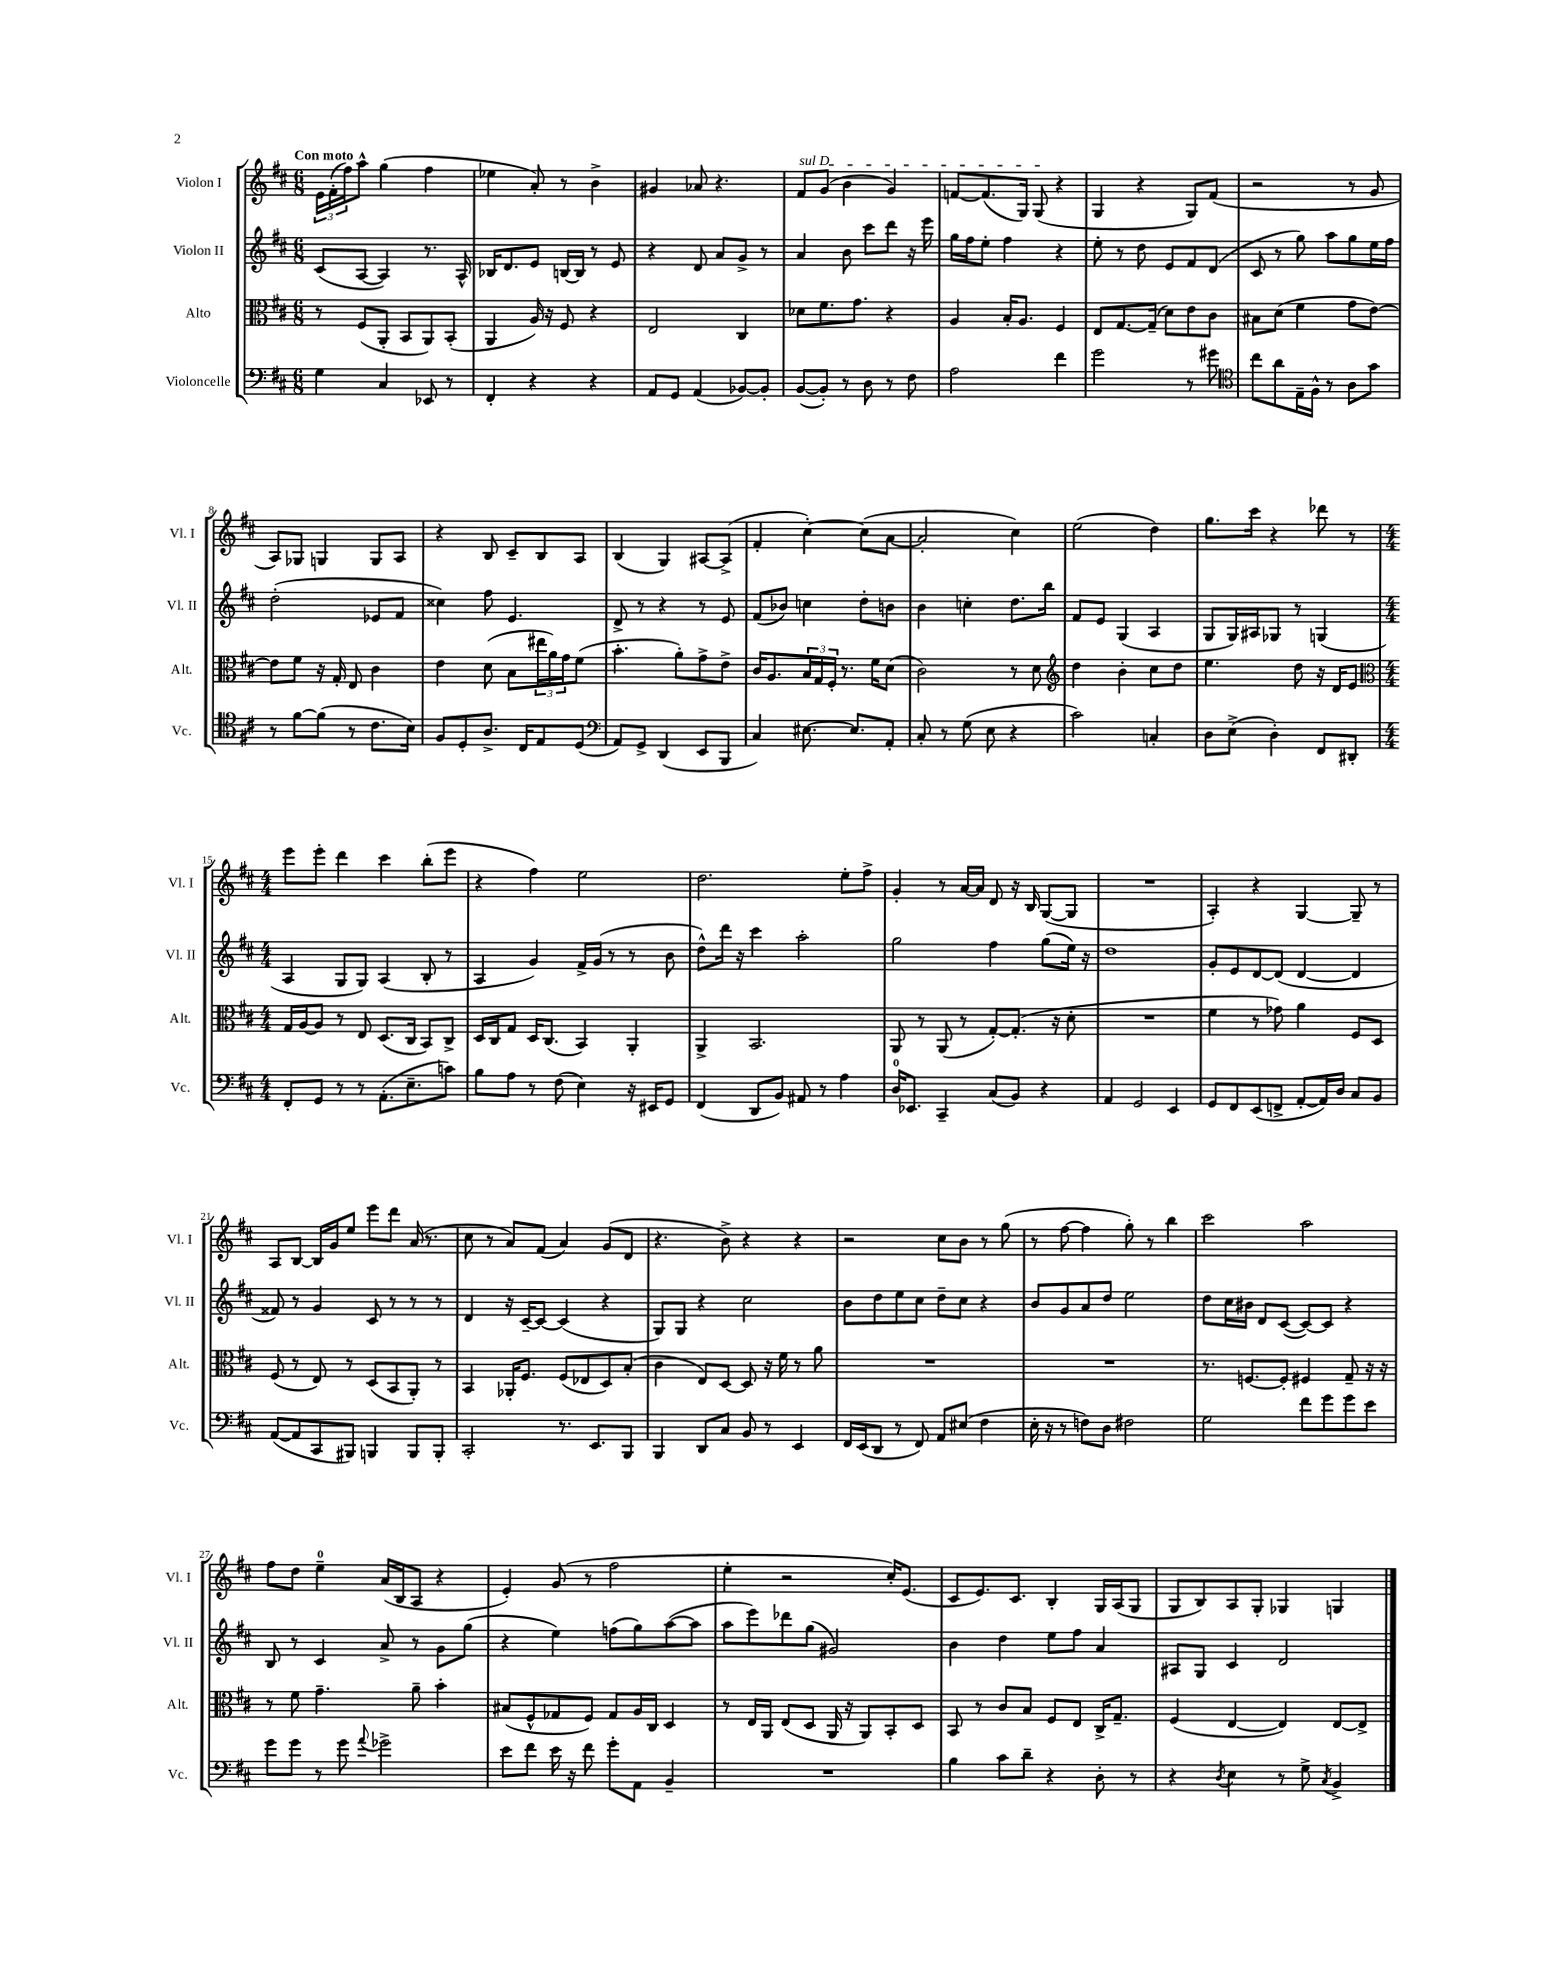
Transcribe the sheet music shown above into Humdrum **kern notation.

**kern	**kern	**kern	**kern
*part4	*part3	*part2	*part1
*staff4	*staff3	*staff2	*staff1
*I"Violoncelle	*I"Alto	*I"Violon II	*I"Violon I
*I'Vc.	*I'Alt.	*I'Vl. II	*I'Vl. I
*clefF4	*clefC3	*clefG2	*clefG2
*k[f#c#]	*k[f#c#]	*k[f#c#]	*k[f#c#]
*M6/8	*M6/8	*M6/8	*M6/8
=1	=1	=1	=1
!	!	!	!LO:TX:a:B:t=Con moto
4G\	8r	(8c#/L	24e\LL
.	.	.	(24f#'\
.	.	.	24ff#\J)
.	(8F#/L	[8A/J	8aa^^\J
4C#/	8AA'/J	4A/])	(4gg\
.	8BB/L	.	.
8EE-X/	8AA/)	8.r	4ff#\
8r	(8BB'/J	.	.
.	.	16A^^/	.
=2	=2	=2	=2
4FF#'/	4AA/	16B-X/KL	4ee-X\
.	.	8.d/	.
4r	16A/)	8e/J	8a'/)
.	16r	.	.
.	8F#/	[16Bn/LL	8r
.	.	16B/JJ]	.
4r	4r	8r	4b^\
.	.	8e/	.
=3	=3	=3	=3
8AA/L	2E/	4r	4g#X/
8GG/J	.	.	.
(4AA/	.	8d/	8a-X/
.	.	8a/L	4.r
[8BB-X/L)	4C#/	8g^/J	.
8BB-'/J]	.	8r	.
=4	=4	=4	=4
!	!	!	!LO:TX:a:i:t=sul D
([8BB/L	8d-X\L	4a/	8f#/L
8BB'/J])	8.f#\	.	(8g/J
8r	.	8b\	4b\
.	8.g\J	.	.
8D\	.	8ccc#\L	.
8r	4r	8ddd\J	4g/)
8F#\	.	16r	.
.	.	16eee\	.
=5	=5	=5	=5
2A\	4A/	16gg\LL	[8fn/L
.	.	16ff#\J	.
.	.	8ee'\J	(8.f/]
.	16B'/KL	4ff#\	.
.	8.A/J	.	16G/Jk)
.	.	.	(8G/
4f#\	4F#/	4r	4r
=6	=6	=6	=6
2g\	8E/L	8ee'\	4G/
.	[8.G/	8r	.
.	.	8dd\	4r
.	(16G~/Jk]	.	.
.	8d\L)	8e/L	.
8r	8e\	8f#/	8G/L)
8g#X\	8c#\J	(8d/J	(8f#/J
=7	=7	=7	=7
*clefC4	*	*	*
8cc#\L	8B#X\L	8c#/	2r
8a\	(8d\J	8r	.
16E~\L	4f#\	8gg\)	.
16F#^^\JJ	.	.	.
8r	.	8aa\L	.
8A\L	8g\L	8gg\	8r
8g\J	[8e\J)	16ee\L	8g/
.	.	16ff#\JJ	.
!!LO:LB:g=z
=8	=8	=8	=8
8r	8e\L]	(2dd'\	8A/L)
[8f#\L	8f#\J	.	8G-X/J
(8f#\J]	16r	.	4Gn/
.	16G'/	.	.
8r	8E/	.	.
8.c#\L	4c#\	8e-X/L	8G/L
.	.	8f#/J	8A/J
16B\Jk)	.	.	.
=9	=9	=9	=9
8F#/L	4e\	4cc##X\)	4r
8D'/	.	.	.
8.A^/J	(8d\	8ff#\	8B/
.	8B\L	4.e/	8c#~/L
16C#/KL	.	.	.
8E/	24ee#X\L	.	8B/
.	24a\)	.	.
.	24g\J	.	.
(8D/J	(8f#\J	.	8A/J
=10	=10	=10	=10
*clefF4	*	*	*
8AA/L)	4.b'\	8d^/	(4B/
8GG^/J	.	8r	.
(4DD/	.	4r	4G/)
.	8a'\L)	.	.
8EE/L	8g^\	8r	[8A#X/L
8BBB/J	8e^\J	8e/	(8A#^/J]
=11	=11	=11	=11
4C#/)	16c#/KL	(8f#/L	4f#'/
.	8.A/	.	.
.	.	8b-X/J)	.
[8.E#X\	24B/L	4ccn\	[4cc#'\)
.	24G/	.	.
.	24F#'/JJ	.	.
.	8.r	.	.
8.E#/L]	.	.	.
.	.	8dd'\L	(8cc#\L]
.	16f#\KL	.	.
8AA'/J	(8d\J	8bn\J	[8a\J
=12	=12	=12	=12
8C#'/	2c#\)	4b\	2a'/]
8r	.	.	.
(8G\	.	4ccn'\	.
8E\	.	.	.
4r	8r	8.dd\L	4cc#\)
.	8d\	.	.
.	.	16bb\Jk	.
=13	=13	=13	=13
*	*clefG2	*	*
2c#\)	4dd\	8f#/L	(2ee\
.	.	8e/J	.
.	4b'\	(4G/	.
4Cn'/	8cc#\L	4A/	4dd\)
.	8dd\J	.	.
=14	=14	=14	=14
8D\L	4.ee\	8G/L	8.gg\L
(8E^\J	.	16G/L)	.
.	.	16A#X/J	16ccc#\Jk
4D'\)	.	8G-X/J	4r
.	8dd\	8r	.
8FF#/L	16r	(4Gn/	8ddd-X\
.	16d/KL	.	.
8DD#X'/J	8e/J	.	8r
!!LO:LB:g=z
=15	=15	=15	=15
*	*clefC3	*	*
*M4/4	*M4/4	*M4/4	*M4/4
8FF#'/L	16G/LL	4A/	8eee\L
.	[16A/J	.	.
8GG/J	8A/J]	.	8eee'\J
8r	8r	8G/L	4ddd\
8r	8E/	8G/J)	.
(8.AA'\L	(8.D/L	(4A/	4ccc#\
8.E~\	16C#/Jk	.	.
.	8BB/L)	8B'/	(8bb'\L
8cn\J)	8C#^/J	8r	8eee\J
=16	=16	=16	=16
8B\L	16D/LL	4A/	4r
.	16C#/J	.	.
8A\J	8G/J	.	.
8r	16D/KL	4g/)	4ff#\)
.	(8.C#/J	.	.
(8F#\	.	.	.
4E\)	4BB/)	16f#^/LL	2ee\
.	.	(16g/JJ	.
.	.	8r	.
16r	4AA'/	8r	.
16EE#X/KL	.	.	.
8GG/J	.	8b\	.
=17	=17	=17	=17
(4FF#/	4AA^/	8dd^^\L)	2.dd\
.	.	16ddd\Jk	.
.	.	16r	.
8DD/L	2.BB/	4ccc#\	.
8BB/J)	.	.	.
8AA#X/	.	2aa'\	.
8r	.	.	.
4A\	.	.	8ee'\L
.	.	.	8ff#^\J
=18	=18	=18	=18
16D/KL	8AA/	2gg\	4g'/
8.EE-X/J	.	.	.
.	8r	.	.
4CC#~/	(8AA/	.	8r
.	8r	.	[16a/LL
.	.	.	16a/JJ]
(8C#/L	[8G'/L)	4ff#\	8d/
8BB/J)	(8.G'/J]	.	16r
.	.	.	16B/
4r	.	(8gg\L	([8G/L
.	16r	.	.
.	8d'\	16ee\Jk)	8G/J]
.	.	16r	.
=19	=19	=19	=19
4AA/	1r	1dd	1r
2GG/	.	.	.
4EE/	.	.	.
=20	=20	=20	=20
8GG/L	4f#\	8g'/L	4A'/)
8FF#/	.	8e/	.
(8EE/	8r	[8d/	4r
8FFn^/J	8g-X\)	(8d/J]	.
[8AA'/L	4a\	[4d/	[4G/
16AA/L])	.	.	.
16D/JJ	.	.	.
8C#/L	8F#/L	4d/]	8G~/]
8BB/J	8D/J	.	8r
!!LO:LB:g=z
=21	=21	=21	=21
([8AA/L	(8F#/	8f##X/)	8A/L
8AA/]	8r	8r	[8B/J
8CC#/	8E/)	4g/	16B/LL]
.	.	.	16g/J
8BBB#X/J)	8r	.	8ee/J
4BBBn/	(8D/L	8c#/	8eee\L
.	8BB/	8r	8ddd\J
8BBB/L	8AA'/J)	8r	(16a/
.	.	.	8.r
8BBB'/J	8r	8r	.
=22	=22	=22	=22
2CC#'/	4BB/	4d/	8cc#\
.	.	.	8r
.	16AA-X'/KL	16r	8a/L)
.	8.F#/J	[16c#~/KL	.
.	.	8c#/J_	(8f#/J
8.r	(8F#/L	(4c#/]	4a/)
.	8E-X/	.	.
8.EE/L	.	.	.
.	8D/)	4r	(8g/L
8BBB/J	(8B'/J	.	8d/J
=23	=23	=23	=23
4BBB/	4c#\	8G/L)	4.r
.	.	8G/J	.
8DD/L	8E/L)	4r	.
8C#/J	[8D/J	.	8b^\)
8BB/	8D/]	2cc#\	4r
8r	16r	.	.
.	16f#\	.	.
4EE/	8r	.	4r
.	8a\	.	.
=24	=24	=24	=24
16FF#/LL	1r	8b\L	2r
(16EE/J	.	.	.
8DD/J	.	8dd\	.
8r	.	8ee\	.
8FF#/)	.	8cc#\J	.
8AA/L	.	8dd~\L	8cc#\L
(8E#X/J	.	8cc#\J	8b\J
4F#\	.	4r	8r
.	.	.	(8gg\
=25	=25	=25	=25
16E'\	1r	8b/L	8r
16r	.	.	.
8r	.	8g/	[8ff#\
8Fn\L)	.	8a/	4ff#\]
8D\J	.	8dd/J	.
2F#X\	.	2ee\	8gg'\)
.	.	.	8r
.	.	.	4bb\
=26	=26	=26	=26
2G\	8.r	8dd\L	2ccc#\
.	.	16cc#\L	.
.	[8.Fn/L	16b#X\JJ	.
.	.	8d/L	.
.	8F'/J]	([8c#/J	.
8f#\L	4F#X/	8c#/L_)	2aa\
8g\	.	8c#/J]	.
8g\	8G~/	4r	.
8e\J	16r	.	.
.	16r	.	.
!!LO:LB:g=z
=27	=27	=27	=27
8g\L	8r	8B/	8ff#\L
8g\J	8f#\	8r	8dd\J
8r	4.g~\	4c#/	4ee~\
8g\	.	.	.
8qqa/	.	.	.
2g-X^\	.	8a^/	(16a/LL
.	.	.	16B/J
.	8a~\	8r	8A/J
.	4b'\	8g\L	4r
.	.	(8gg\J	.
=28	=28	=28	=28
8e\L	(8B#X/L	4r	4e'/)
8f#\J	8F#^^/	.	.
16e\	8G-X/	4ee\)	(8g/
16r	.	.	.
8f#\	8F#/J)	.	8r
8g'\L	8G-/L	(8ffn\L	2ff#\
8AA\J	16A/L	8gg\)	.
.	16C#/JJ	.	.
4BB~/	4D/	([8aa\	.
.	.	8aa\J]	.
=29	=29	=29	=29
1r	8r	8aa\L	4ee'\
.	16E/LL	8eee\)	.
.	16AA/JJ	.	.
.	(8E/L	8ddd-X\	2r
.	8D/J	(8gg\J	.
.	16AA/	2g#X/)	.
.	16r	.	.
.	8AA/L)	.	.
.	8BB'/	.	16cc#'/KL)
.	.	.	(8.e/J
.	8D/J	.	.
=30	=30	=30	=30
4B\	8BB/	4b\	8c#/L
.	8r	.	8.e/)
8c#\L	8c#/L	4dd\	.
.	.	.	8.c#/J
8d~\J	8B/J	.	.
4r	8F#/L	8ee\L	4B'/
.	8E/J	8ff#\J	.
8D'\	16C#^/KL	4a/	16G/LL
.	8.G~/J	.	(16A/J
8r	.	.	8G/J
=31	=31	=31	=31
4r	(4F#/	8A#X/L	8G/L
.	.	8G/J	8B/)
8qD/	.	.	.
4E\	[4E/	4c#/	8A/
.	.	.	8G'/J
8r	4E/])	2d/	4G-X/
8G^\	.	.	.
8qC#/	.	.	.
4BB^/	[8E/L	.	4Gn/
.	8E^/J]	.	.
==	==	==	==
*-	*-	*-	*-
